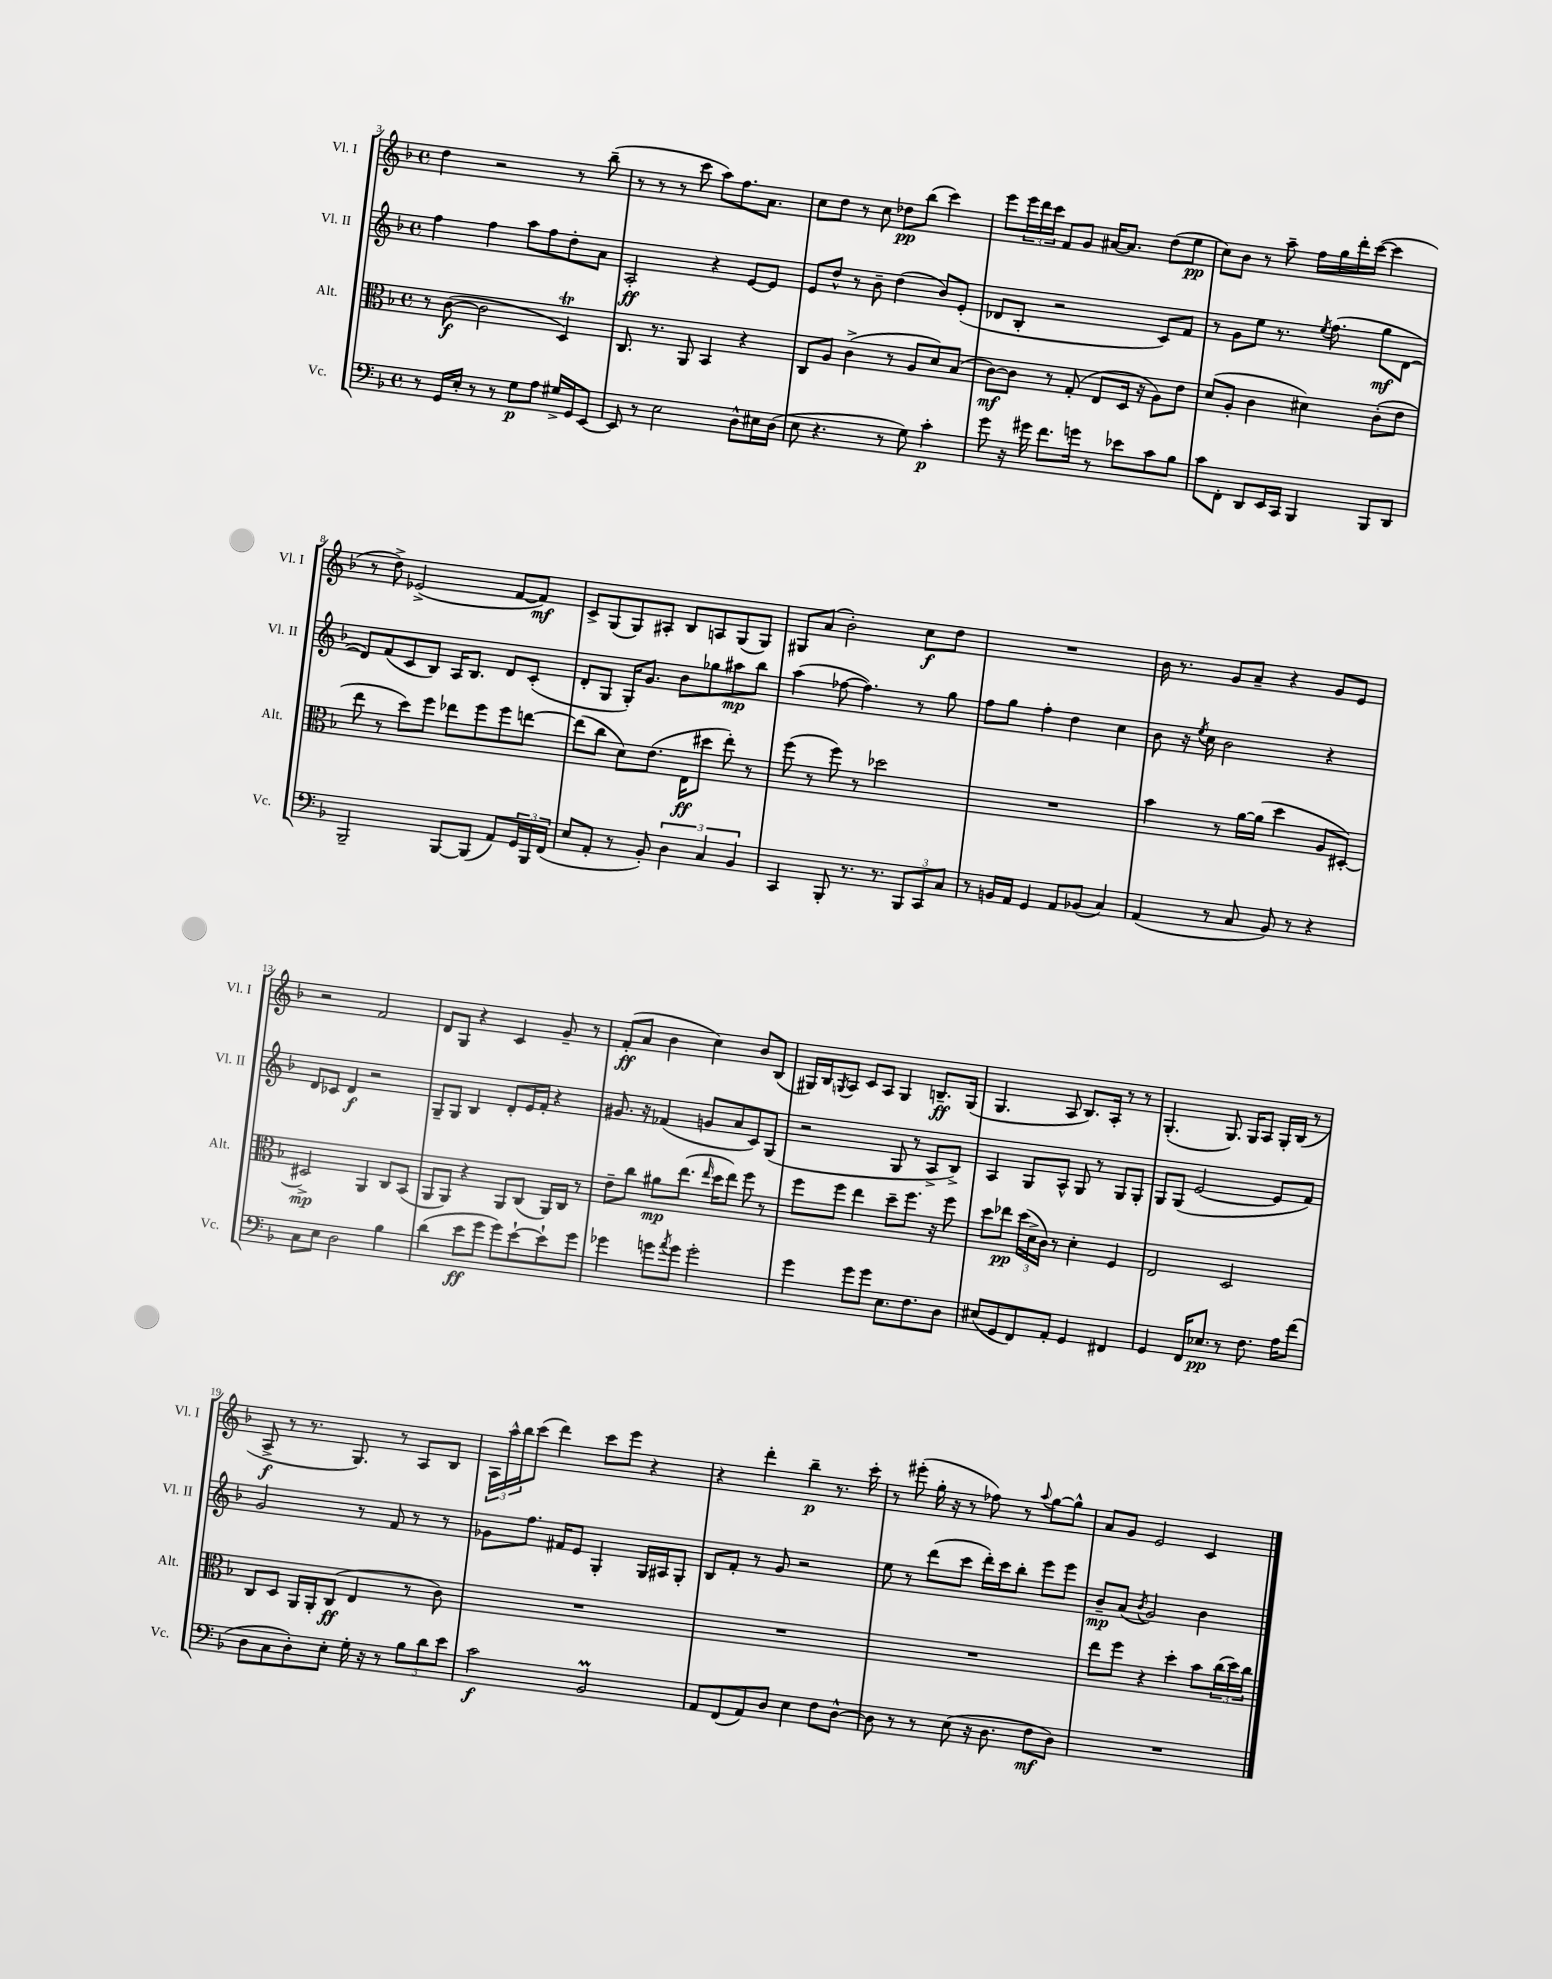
<<
\new StaffGroup <<
\new Staff = "s0" \with { instrumentName = "Vl. I" shortInstrumentName = "Vl. I" } {
    \clef treble \key f \major \defaultTimeSignature \time 4/4
    d''4 r2 r8 bes''8--( |
    r8 r8 r8 c'''8 a''8) f''8. a'8. |
    c''8 d''8 r8 c''8 des''8\pp bes''8( c'''4) |
    e'''8 \tuplet 3/2 { e'''16 d'''16 c'''16 } f'8 g'8 ais'16~ ais'8. d''8( e''8\pp |
    c''8) bes'8 r8 a''8-- f''16 g''16 d'''16-. c'''16~( c'''4 |
    r8 d''8->) ees'2->( f'8~ f'8\mf) |
    c'8-> g8( g8) ais8-. bes8 a8 g8( g8) |
    gis8 a'8( bes'2-.) c''8\f d''8 |
    R1 |
    bes'16 r8. g'8 a'8-- r4 g'8 e'8 |
    r2 f'2 |
    d'8 g8 r4 c'4 g'8-- r8 |
    f'8-.\ff( a'8 bes'4 c''4) bes'8 bes8( |
    gis16) bes16 \acciaccatura { g8 } a8 c'8 a8 g4 b8.--\ff g16( |
    g4. a8 bes8.) a16-. r8 r8 |
    g4.-.( g8.) g16 a8 g16-. bes16( r8 |
    a8->\f r8 r8. g8.) r8 a8 bes8 |
    \tuplet 3/2 { a16 a''16-^ bes''16 } c'''8( d'''4) c'''8 e'''8 r4 |
    r4 d'''4-. bes''4--\p r8. c'''16-. |
    r8 eis'''8-.( g''16-. r16 r8 fes''8) r8 \appoggiatura { a''8 } g''8~ g''8-^ |
    a'8 g'8 e'2 c'4 \bar "|." |
}
\new Staff = "s1" \with { instrumentName = "Vl. II" shortInstrumentName = "Vl. II" } {
    \clef treble \key f \major \defaultTimeSignature \time 4/4
    f''4 f''4 a''8 f''8 d''8-. a'8 |
    a2-.\ff r4 e'8~ e'8 |
    e'8 d''8-^ r8 bes'8-- d''4( bes'8) e'8-.( |
    des'8 bes8-. r2 c'8) f'8 |
    r8 g'8 e''8 r8. \acciaccatura { e''8 } f''8.( g''8\mf d'8~ |
    d'8) f'8( c'8 bes8) a16 bes8. d'8 c'8-.( |
    d'8-. g8 g16-.) g'8. bes'8 ges''8 ais''8\mp bes''8 |
    a''4( fes''8~ fes''4.) r8 g''8 |
    f''8 g''8 f''4-. d''4 c''4 |
    bes'8 r16 \acciaccatura { e''8 } c''16 bes'2 r4 |
    d'8 ces'8 d'4\f r2 |
    g8-- g8 bes4 d'8-. e'16 f'16-. r4 |
    gis'8. r16 fes'4( g'8 a'8 c'8) g8( |
    r2 g8 r8 a8-> bes8->) |
    a4 g8 a8-^ g8 r8 g8 g8-. |
    g8 g8( e'2~ e'8 f'8) |
    g'2 r8 f'8 r8 r8 |
    ges'8 f''8. fis'16 e'8 g4-. g16 ais16 g8-. |
    bes8 f'8-. r8 g'8 r2 |
    e''8 r8 d'''8( c'''8 d'''16-.) c'''16 bes''8-. e'''8 e'''8 |
    bes'8--\mp a'8( \acciaccatura { bes'8 } g'2) bes'4 \bar "|." |
}
\new Staff = "s2" \with { instrumentName = "Alt." shortInstrumentName = "Alt." } {
    \clef alto \key f \major \defaultTimeSignature \time 4/4
    r8 c'8~\f( c'2 d4\trill) |
    c8. r8. a,8 bes,4 r4 |
    c8 a8 c'4->( r8 a8 d'8) bes8( |
    c'8~\mf) c'8 r8 g8-.( e8 d16 r16 a8) e'8 |
    d'8( a8-. c'4 dis'4) c'8-.( e'8 |
    e''8 r8 d''8) f''8 ees''8 f''8 f''8 e''8~ |
    e''8( c''8 d'8) e'8.( e16\ff dis''8 e''8-.) r8 |
    f''8( r8 f''8) r8 des''2 |
    R1 |
    bes'4 r8 a'16~ a'16( d''4 a8 dis8~-.) |
    dis2->\mp a,4 c8 bes,8( |
    a,8 a,8) r4 a,8 c8( a,16) c16 r8 |
    e'8-- c''8 ais'8\mp e''8.( \grace { e''16 } d''16 e''8) f''8 r8 |
    f''8 f''8 e''4 d''8-- f''8. r16 f''8 |
    d''8 ees''8\pp \tuplet 3/2 { d''16( d'16-> c'16) } r8 d'4-. f4 |
    e2 d2 |
    c8 d8 a,16 a,16-. c8\ff( e4 r8 c'8) |
    R1 |
    R1 |
    R1 |
    e''8 f''8 r4 d''4-. bes'8 \tuplet 3/2 { c''16( d''16) c''16 } \bar "|." |
}
\new Staff = "s3" \with { instrumentName = "Vc." shortInstrumentName = "Vc." } {
    \clef bass \key f \major \defaultTimeSignature \time 4/4
    r8 g,16 e16-. r8 r8 g8\p a8 gis16-> g,16 e,8~ |
    e,8 r8 e2 d8-^ eis16 d16( |
    e8 r4. r8 g8) c'4-.\p |
    g'8 r16 gis'16 f'8. g'16 r8 ees'8 c'8 bes8 |
    c'8 f,8-. d,8 e,16 c,16 bes,,4 bes,,8 d,8 |
    bes,,2-- bes,,8~ bes,,8( a,8) \tuplet 3/2 { g,16 bes,,16 f,16( } |
    e8 a,8-. r8 bes,8-.) \tuplet 3/2 { d4 c4 bes,4 } |
    c,4 bes,,8-. r8. r8. \tuplet 3/2 { bes,,8 c,8 c8 } |
    r8 b,16 a,16 g,4 a,8 bes,8( c4) |
    a,4( r8 c8 bes,8) r8 r4 |
    c8 e8 d2 bes4 |
    d'4( e'8\ff g'8 g'8) e'8~-! e'8-! g'8 |
    ges'4 g'8 \acciaccatura { a'8 } g'8 g'2-. |
    g'4 g'8 g'8 e8. f8. d8 |
    eis8( g,8 f,8) a,8-. g,4 fis,4 |
    g,4 f,16 ees8.\pp r8 f8. a16 f'8( |
    d8 c8 d8-.) e8-. g16-. r16 r8 \tuplet 3/2 { bes8 d'8 e'8 } |
    c'2\f bes,2\prall |
    a,8 f,8( a,8) d8 e4 f8 d8~-^ |
    d8 r8 r8 e8( r16 d8. f8\mf d8) |
    R1 \bar "|." |
}
>>
>>
\layout { \context { \Score currentBarNumber = #3 } }
